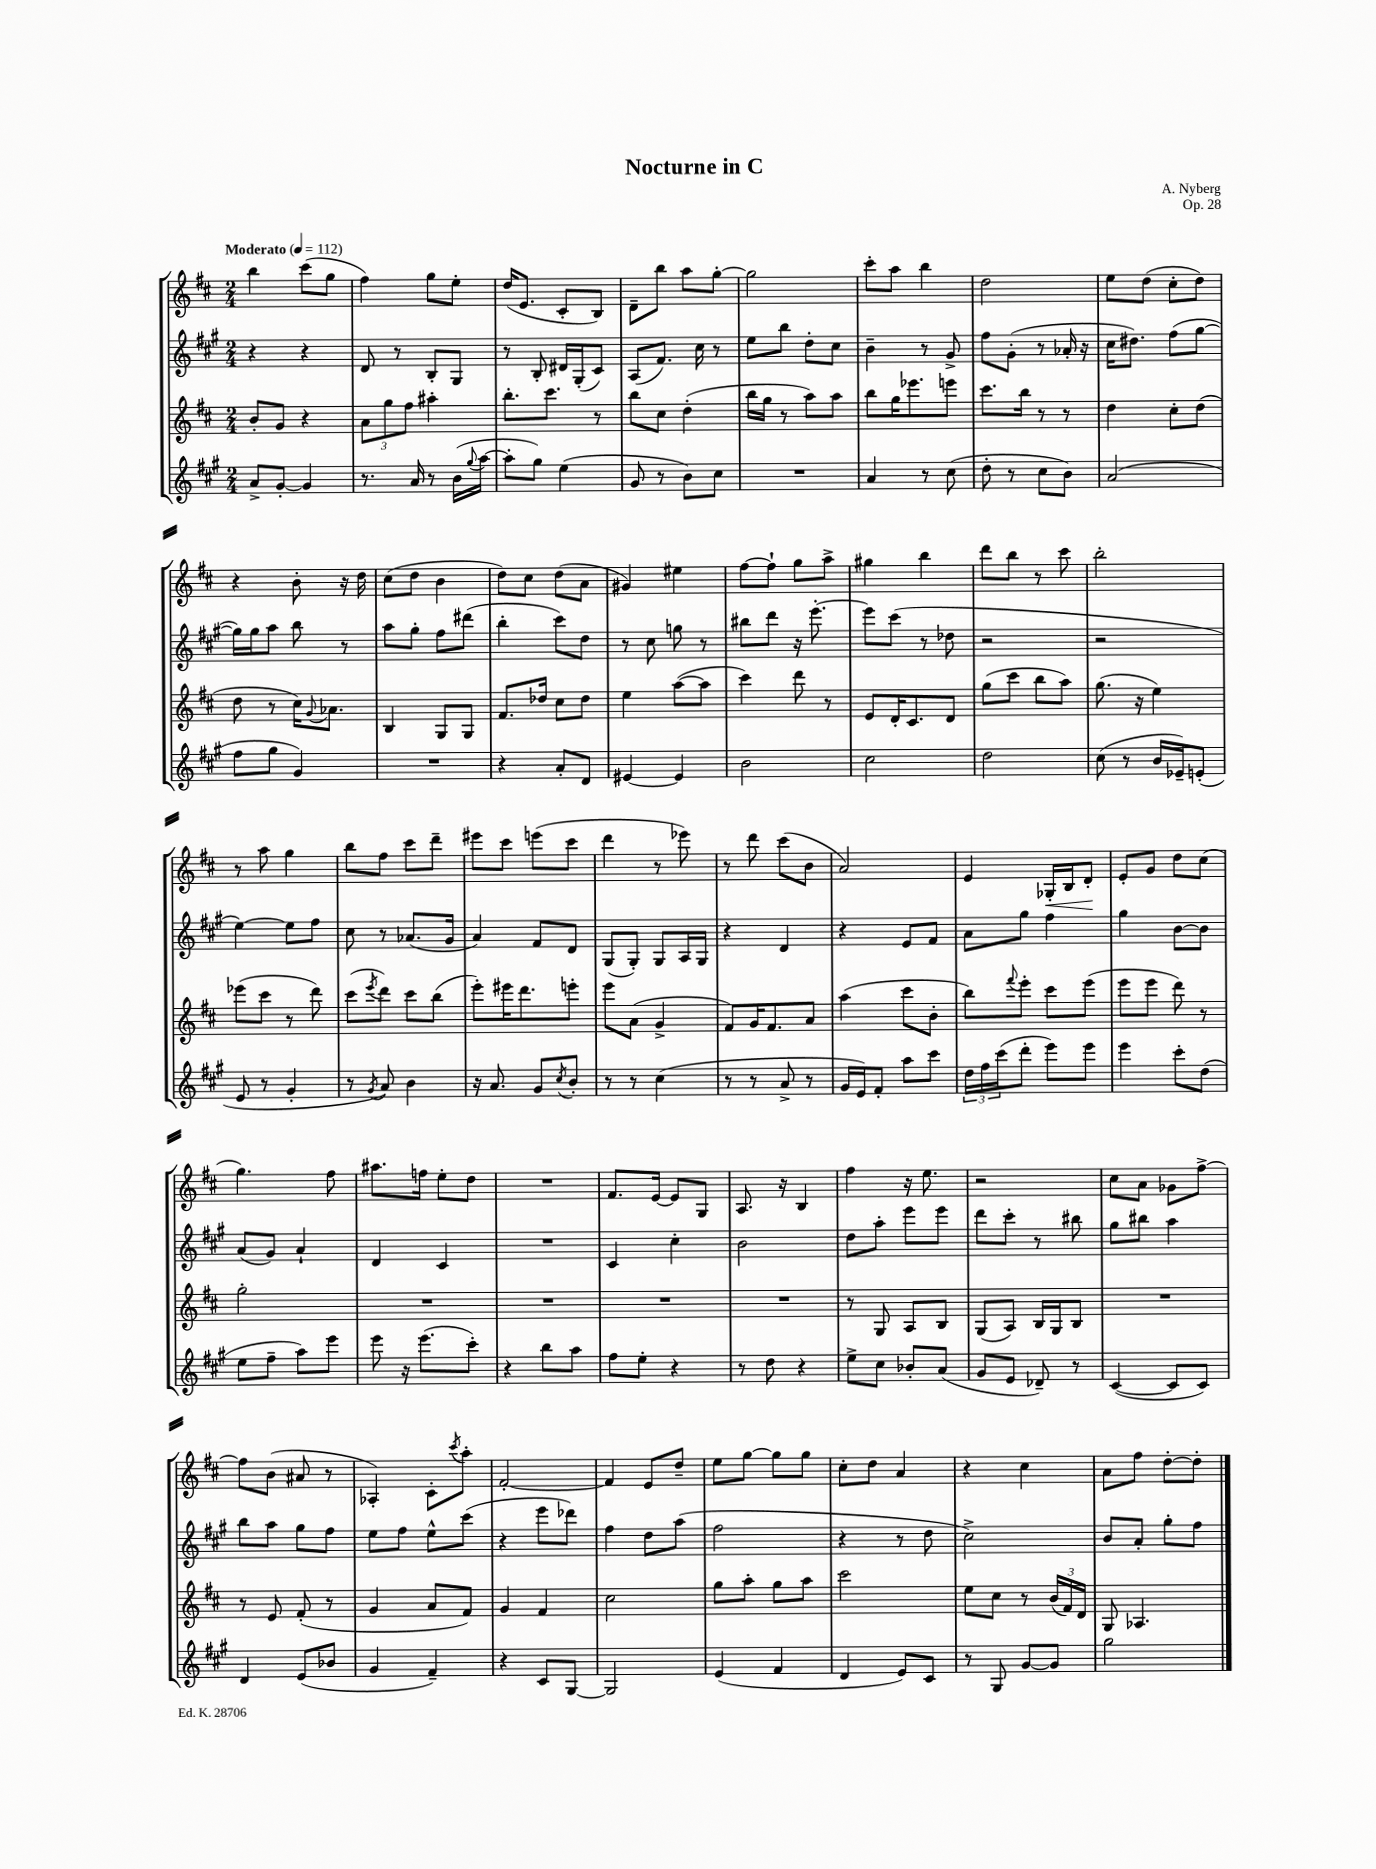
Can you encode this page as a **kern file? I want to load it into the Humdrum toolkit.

**kern	**kern	**kern	**kern
*staff4	*staff3	*staff2	*staff1
*clefG2	*clefG2	*clefG2	*clefG2
*k[f#c#g#]	*k[f#c#]	*k[f#c#g#]	*k[f#c#]
*M2/4	*M2/4	*M2/4	*M2/4
*MM112	*MM112	*MM112	*MM112
8a^/L	8b'/L	4r	4bb\
[8g#'/J	8g/J	.	.
4g#/]	4r	4r	(8ccc#\L
.	.	.	8gg\J
=	=	=	=
8.r	12a\L	8d/	4ff#\)
.	12gg\	.	.
.	.	8r	.
.	12ff#\J	.	.
16a/	.	.	.
8r	4aa#'\	8B'/L	8gg\L
(16b\LL	.	8G#/J	8ee'\J
8qqgg#/	.	.	.
[16aa\JJ	.	.	.
=	=	=	=
8aa'\]L	8.bb'\L	8r	(16dd/LK
.	.	.	8.e/J
8gg#\J)	.	8B'/	.
.	8.ccc#\J	.	.
(4ee\	.	16d#/LL	8c#'/L
.	.	(16G#'/J	.
.	8r	8c#/J)	8B/J)
=	=	=	=
8g#/	8bb\L	(8A/L	8d~\L
8r	8cc#\J	8.f#/J)	8bb\J
8b\L)	(4dd'\	.	8aa\L
.	.	16cc#\	.
8cc#\J	.	8r	[8gg'\J
=	=	=	=
2r	16bb\LL	8ee\L	2gg\]
.	16gg\JJ	.	.
.	8r	8bb\J	.
.	8aa\L)	8dd'\L	.
.	8aa\J	8cc#\J	.
=	=	=	=
4a/	8bb\L	4b~\	8ccc#'\L
.	16gg\K	.	8aa\J
.	8.eee-\	.	.
8r	.	8r	4bb\
(8cc#\	8eee\J	8g#^/	.
=	=	=	=
8dd'\	8.ccc#\L	8ff#\L	2dd\
8r	.	(8g#'\J	.
.	16bb\Jk	.	.
8cc#\L	8r	8r	.
8b\J)	8r	16a-'/	.
.	.	16r	.
=	=	=	=
(2a/	4dd\	16cc#\LK	8ee\L
.	.	8.dd#\J)	.
.	.	.	(8dd\J
.	8cc#'\L	(8ff#\L	8cc#'\L
.	(8dd\J	[8gg#\J	8dd\J)
=	=	=	=
8ff#\L	8dd\	16gg#\]LL)	4r
.	.	16gg#\J	.
8gg#\J	8r	8aa\J	.
4g#/)	16cc#\LK)	8bb\	8b'\
.	8qqg/	.	.
.	8.a-\J	.	.
.	.	8r	16r
.	.	.	16dd\
=	=	=	=
2r	4B/	8aa\L	(8cc#\L
.	.	8gg#'\J	8dd\J
.	8G/L	8ff#\L	4b\
.	8G/J	(8ddd#\J	.
=	=	=	=
4r	8.f#/L	4bb'\	8dd\L)
.	.	.	8cc#\J
.	16dd-/Jk	.	.
8a'/L	8cc#\L	8ccc#\L)	(8dd\L
8d/J	8dd-\J	8dd\J	8a\J
=	=	=	=
[4e#/	4ee\	8r	4g#/)
.	.	8cc#\	.
4e#/]	([8aa\L	8gg\	4ee#\
.	8aa\]J	8r	.
=	=	=	=
2b\	4ccc#\)	8bb#\L	[8ff#\L
.	.	8ddd\J	8ff#`\]J
.	8ddd\	16r	8gg\L
.	.	[8.eee'\	.
.	8r	.	8aa^\J
=	=	=	=
2cc#\	8e/L	8eee\]L	4gg#\
.	16d'/K	(8ccc#\J	.
.	8.c#/	.	.
.	.	8r	4bb\
.	8d/J	8dd-\	.
=	=	=	=
2dd\	(8gg\L	2r	8ddd\L
.	8ccc#\J	.	8bb\J
.	8bb\L	.	8r
.	8aa\J)	.	8ccc#\
=	=	=	=
(8cc#\	(8.gg\	2r	2bb'\
8r	.	.	.
.	16r	.	.
16b/LL	4ee\)	.	.
16e-~/J)	.	.	.
(8e'/J	.	.	.
=	=	=	=
8e/	(8eee-\L	[4ee\)	8r
8r	8ccc#\J	.	8aa\
4g#'/	8r	8ee\]L	4gg\
.	8ddd\)	8ff#\J	.
=	=	=	=
8r	(8ccc#\L	8cc#\	8bb\L
8qg#/	8qeee/	.	.
8a/)	8ddd\J)	8r	8ff#\J
4b\	8ccc#\L	(8.a-/L	8ccc#\L
.	(8bb\J	.	8ddd~\J
.	.	16g#/Jk	.
=	=	=	=
16r	8eee'\L)	4a/)	8eee#\L
8.a/	.	.	.
.	16eee#\K	.	8ccc#\J
.	8.ddd\	.	.
8g#/L	.	8f#/L	(8eee\L
8qcc#/	.	.	.
8b'/J	8eee'\J	8d/J	8ccc#\J
=	=	=	=
8r	8eee\L	(8G#/L	4ddd\
8r	(8a\J	8G#'/J)	.
(4cc#\	4g^/	8G#/L	8r
.	.	16A/L	8eee-\)
.	.	16G#/JJ	.
=	=	=	=
8r	8f#/L)	4r	8r
8r	16g/K	.	8ddd\
.	8.f#/	.	.
8a^/	.	4d/	(8ccc#\L
8r	8a/J	.	8b\J
=	=	=	=
16g#/LL	(4aa\	4r	2a/)
16e/J)	.	.	.
8f#'/J	.	.	.
8aa\L	8ccc#\L	8e/L	.
8ccc#\J	8b'\J	8f#/J	.
=	=	=	=
24dd\LL	8bb\L)	8a\L	4e/
24ff#\	.	.	.
(24ccc#\J	.	.	.
.	8qqfff#/	.	.
8ddd'\J	8eee'\J	8gg#\J	.
8eee\L)	8ccc#\L	4ff#\	16G-'/LL
.	.	.	16B/J
8eee\J	(8eee\J	.	8d'/J
=	=	=	=
4eee\	8eee\L	4gg#\	8e'/L
.	8eee\J	.	8g/J
8ccc#'\L	8ddd\)	[8b\L	8dd\L
(8dd\J	8r	8b\]J	(8cc#\J
=	=	=	=
8ee\L	2gg'\	(8a/L	4.gg\)
8ff#~\J	.	8g#/J)	.
8aa\L)	.	4a`/	.
8eee\J	.	.	8ff#\
=	=	=	=
8eee\	2r	4d/	8.aa#\L
16r	.	.	.
(8.eee\L	.	.	16ff\Jk
.	.	4c#/	8ee'\L
8ccc#'\J)	.	.	8dd\J
=	=	=	=
4r	2r	2r	2r
8bb\L	.	.	.
8aa\J	.	.	.
=	=	=	=
8ff#\L	2r	4c#/	8.f#/L
8ee'\J	.	.	.
.	.	.	[16e/Jk
4r	.	4cc#'\	8e/]L
.	.	.	8G/J
=	=	=	=
8r	2r	2b\	8.A/
8dd\	.	.	.
.	.	.	16r
4r	.	.	4B/
=	=	=	=
8ee^\L	8r	8dd\L	4ff#\
8cc#\J	8G/	8aa'\J	.
8b-'/L	8A/L	8eee\L	16r
.	.	.	8.ee\
(8a/J	8B/J	8eee\J	.
=	=	=	=
8g#/L	(8G/L	8ddd\L	2r
8e/J	8A/J)	8ccc#'\J	.
8d-~/)	16B/LL	8r	.
.	16G/J	.	.
8r	8B/J	8bb#\	.
=	=	=	=
([4c#/	2r	8gg#\L	8cc#\L
.	.	8bb#\J	8a\J
8c#/]L	.	4aa\	8g-\L
8c#/J)	.	.	[8ff#^\J
=	=	=	=
4d/	8r	8bb\L	8ff#\]L
.	8e/	8aa\J	(8b\J
(8e/L	(8f#'/	8gg#\L	8a#/
8b-/J	8r	8ff#\J	8r
=	=	=	=
4g#/	4g/	8ee\L	4A-'/)
.	.	8ff#\J	.
4f#~/)	8a/L	8ee^^\L	8c#'\L
.	.	.	8qccc#/
.	8f#/J)	(8ccc#\J	8aa'\J
=	=	=	=
4r	4g/	4r	[2f#'/
8c#/L	4f#/	8eee\L	.
[8G#/J	.	8ddd-\J)	.
=	=	=	=
2G#/]	2cc#\	4ff#\	4f#/]
.	.	8dd\L	8e/L
.	.	(8aa\J	8dd~/J
=	=	=	=
(4e/	8gg\L	2ff#\	8ee\L
.	8aa'\J	.	[8gg\J
4f#/	8gg\L	.	8gg\]L
.	8aa\J	.	8gg\J
=	=	=	=
4d/	2ccc#\	4r	8cc#'\L
.	.	.	8dd\J
8e/L)	.	8r	4a/
8c#/J	.	8dd\	.
=	=	=	=
8r	8ee\L	2cc#^\)	4r
8G#/	8cc#\J	.	.
[8g#/L	8r	.	4cc#\
8g#/]J	(24b/LL	.	.
.	24f#/)	.	.
.	24d/JJ	.	.
=	=	=	=
2gg#\	8G/	8b/L	8a\L
.	4.A-/	8a'/J	8ff#\J
.	.	8gg#'\L	[8dd'\L
.	.	8ff#\J	8dd'\]J
==	==	==	==
*-	*-	*-	*-
